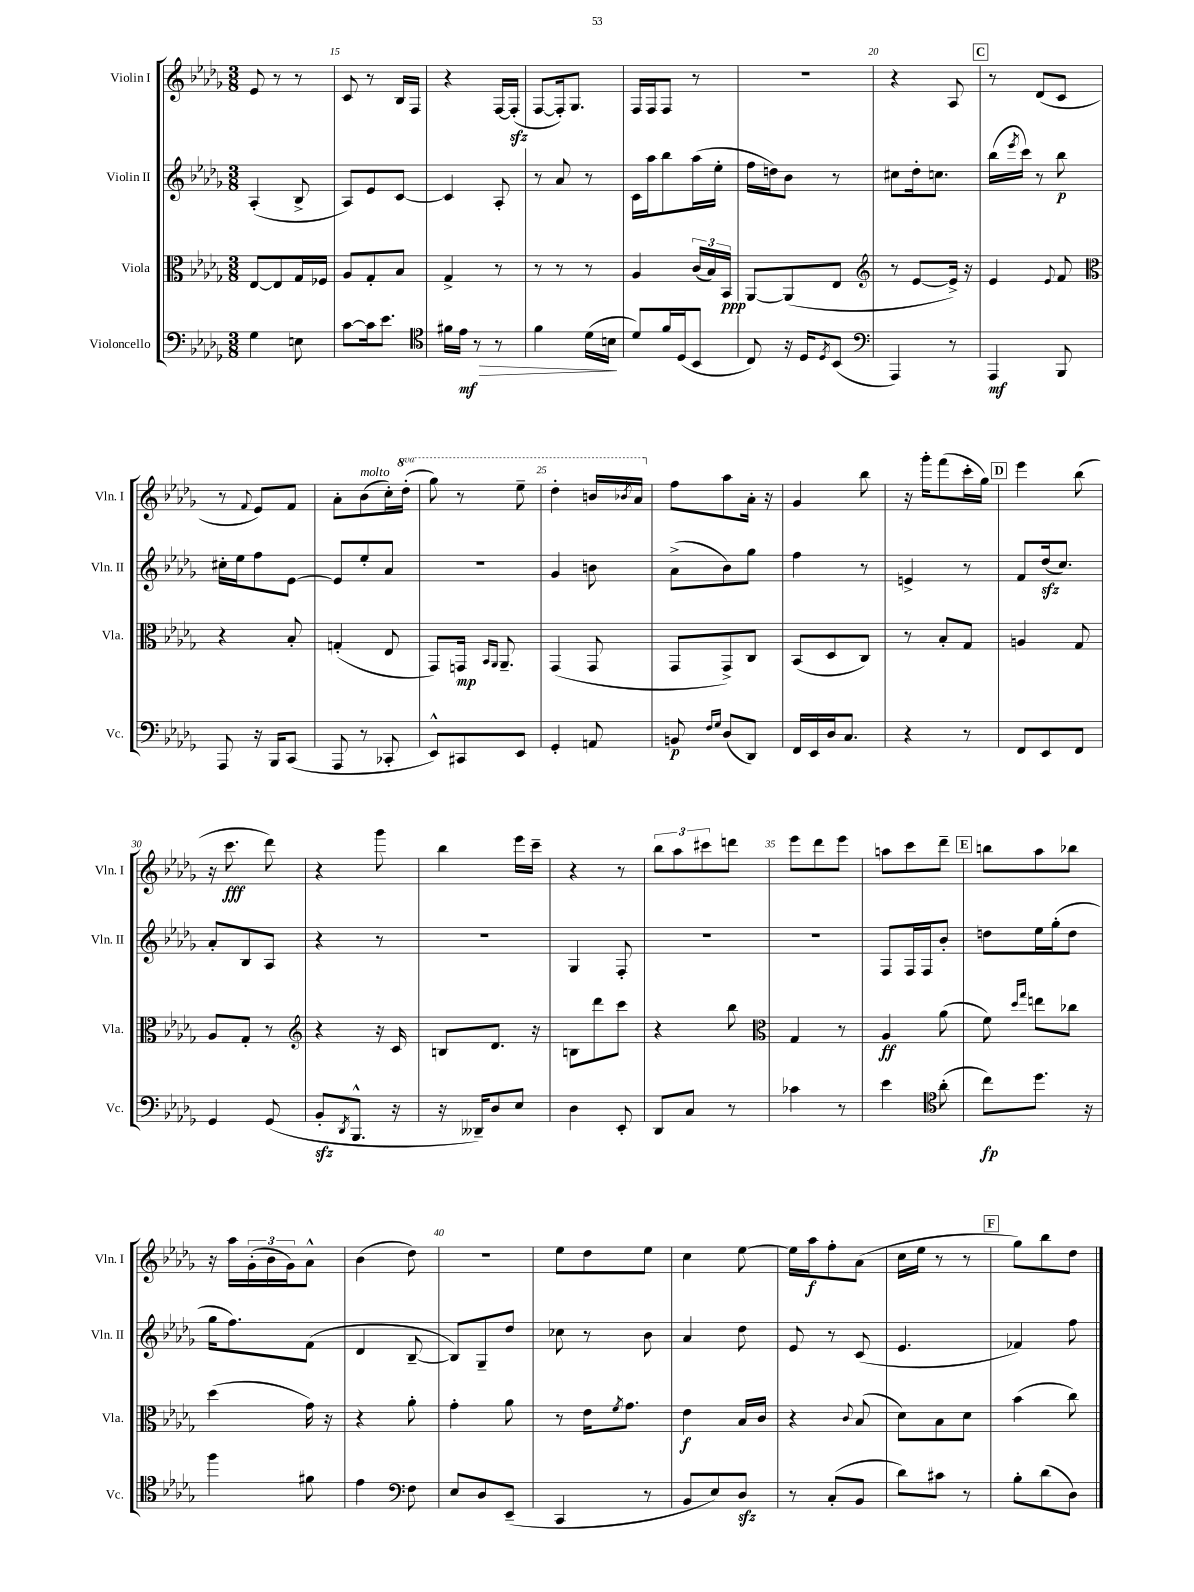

**kern	**kern	**kern	**kern
*staff4	*staff3	*staff2	*staff1
*clefF4	*clefC3	*clefG2	*clefG2
*k[b-e-a-d-g-]	*k[b-e-a-d-g-]	*k[b-e-a-d-g-]	*k[b-e-a-d-g-]
*M3/8	*M3/8	*M3/8	*M3/8
4G-	[8E-	(4A-'	8e-
.	8E-]	.	8r
8E	16G-	8B-^	8r
.	16F-	.	.
=	=	=	=
[8c	8A-	8A-)	8c
16c]	8G-'	8e-	8r
8.e-	.	.	.
.	8B-	[8c	16B-
.	.	.	16F
=	=	=	=
*clefC4	*	*	*
16f#	4G-^	4c]	4r
16e-	.	.	.
8r	.	.	.
8r	8r	8A-'	[16F
.	.	.	(16F']
=	=	=	=
4f	8r	8r	[8F
.	8r	8a-	16F'])
.	.	.	8.G-
(16d-	8r	8r	.
16B	.	.	.
=	=	=	=
8d-)	4A-	16c	16F
.	.	16aa-	16F
16f	.	8bb-	8F
(16D-	.	.	.
8BB-	(24c	(16aa-	8r
.	24B-)	.	.
.	.	16ee-'	.
.	24BB-	.	.
=	=	=	=
8C)	[8AA-	16ff	4.r
.	.	16dd)	.
16r	(8AA-]	8b-	.
16D-	.	.	.
8qD-	.	.	.
(8BB-	8E-	8r	.
=	=	=	=
*clefF4	*clefG2	*	*
4AAA-)	8r	8cc#	4r
.	[8e-	16dd-'	.
.	.	8.cc	.
8r	16e-^])	.	8A-
.	16r	.	.
=	=	=	=
4AAA-	4e-	(16bb-	8r
.	.	8qeee-	.
.	.	16ccc)	.
.	.	8r	(8d-
.	8qqe-	.	.
8BBB-	8f	8bb-	8c
=	=	=	=
*	*clefC3	*	*
8AAA-	4r	16cc#'	8r
.	.	16ee-	.
.	.	.	8qqf
16r	.	8ff	8e-)
16BBB-	.	.	.
(8CC	8B-'	[8e-	8f
=	=	=	=
8AAA-	(4G'	8e-]	8a-'
8r	.	8ee-'	(8b-
8CC-'	8E-	8a-	16cc')
.	.	.	(16ddd-'
=	=	=	=
8EE-^^)	8GG-)	4.r	8ggg-)
8CC#	16GG	.	8r
.	16qqBB-	.	.
.	16qqAA-	.	.
.	8.AA-~	.	.
8EE-	.	.	8eee-~
=	=	=	=
4GG-'	(4GG-	4g-	4ddd-'
8AA	8GG-	8b	16bb
.	.	.	8qbb-
.	.	.	16aa-
=	=	=	=
8BB	8GG-	(8a-^	8ff
16qqF	.	.	.
16qqG-	.	.	.
(8D-	8GG-^)	8b-)	8aa-
8DD-)	8C	8gg-	16a-'
.	.	.	16r
=	=	=	=
16FF	(8BB-	4ff	4g-
16EE-	.	.	.
16D-	8D-	.	.
8.C	.	.	.
.	8C)	8r	8bb-
=	=	=	=
4r	8r	4e^	16r
.	.	.	16ggg-'
.	8B-'	.	(8fff
8r	8G-	8r	16ccc'
.	.	.	16gg-)
=	=	=	=
8FF	4A	8f	4eee-
8EE-	.	(16dd-	.
.	.	8.cc)	.
8FF	8G-	.	(8bb-
=	=	=	=
4GG-	8A-	8a-'	16r
.	.	.	8.ccc
.	8G-'	8B-	.
(8GG-	8r	8A-	8ddd-)
=	=	=	=
*	*clefG2	*	*
8BB-'	4r	4r	4r
8qDD-	.	.	.
8.BBB-^^	.	.	.
.	16r	8r	8ggg-
16r	16c	.	.
=	=	=	=
16r	8B	4.r	4bb-
16DD--~)	.	.	.
8D-	8.d-	.	.
8E-	.	.	16eee-
.	16r	.	16ccc~
=	=	=	=
4D-	8B	4G-	4r
.	8ddd-	.	.
8EE-'	8ccc	8F'	8r
=	=	=	=
8DD-	4r	4.r	12bb-
.	.	.	12aa-
8C	.	.	.
.	.	.	12ccc#
8r	8bb-	.	8ddd
=	=	=	=
*	*clefC3	*	*
4c-	4G-	4.r	8eee-
.	.	.	8ddd-
8r	8r	.	8eee-
=	=	=	=
4e-	4A-	8F	8aa
.	.	16F	8ccc
.	.	16F	.
*clefC4	*	*	*
(8a-'	(8a-	8b-'	8ddd-~
=	=	=	=
8cc)	8f)	8dd	8bb
.	16qqdd-	.	.
.	16qqgg-	.	.
8.dd-	8ee	16ee-	8aa-
.	.	(16gg-'	.
.	8cc-	8dd	8bb-
16r	.	.	.
=	=	=	=
4ff	(4dd-	16gg-	16r
.	.	8.ff)	16aa-
.	.	.	(24g-'
.	.	.	24b-
.	.	.	24g-)
8f#	16g-)	(8f	8a-^^
.	16r	.	.
=	=	=	=
4e-	4r	4d-	(4b-
*clefF4	*	*	*
8F	8a-'	[8B-~	8dd-)
=	=	=	=
8E-	4g-'	8B-])	4.r
8D-	.	8G-~	.
(8EE-~	8a-	8dd-	.
=	=	=	=
4CC	8r	8cc-	8ee-
.	16e-	8r	8dd-
.	8qf	.	.
.	8.g-	.	.
8r	.	8b-	8ee-
=	=	=	=
8BB-	4e-	4a-	4cc
8E-)	.	.	.
8D-	16B-	8dd-	[8ee-
.	16c	.	.
=	=	=	=
8r	4r	8e-	16ee-]
.	.	.	16aa-
(8C'	.	8r	8ff'
.	8qqc	.	.
8BB-	(8B-	(8c	(8a-
=	=	=	=
8d-)	8d-)	4.e-	16cc
.	.	.	16ee-
8c#	8B-	.	8r
8r	8d-	.	8r
=	=	=	=
8B-'	(4b-	4f-)	8gg-)
(8d-	.	.	8bb-
8D-)	8cc)	8ff	8dd-
==	==	==	==
*-	*-	*-	*-
